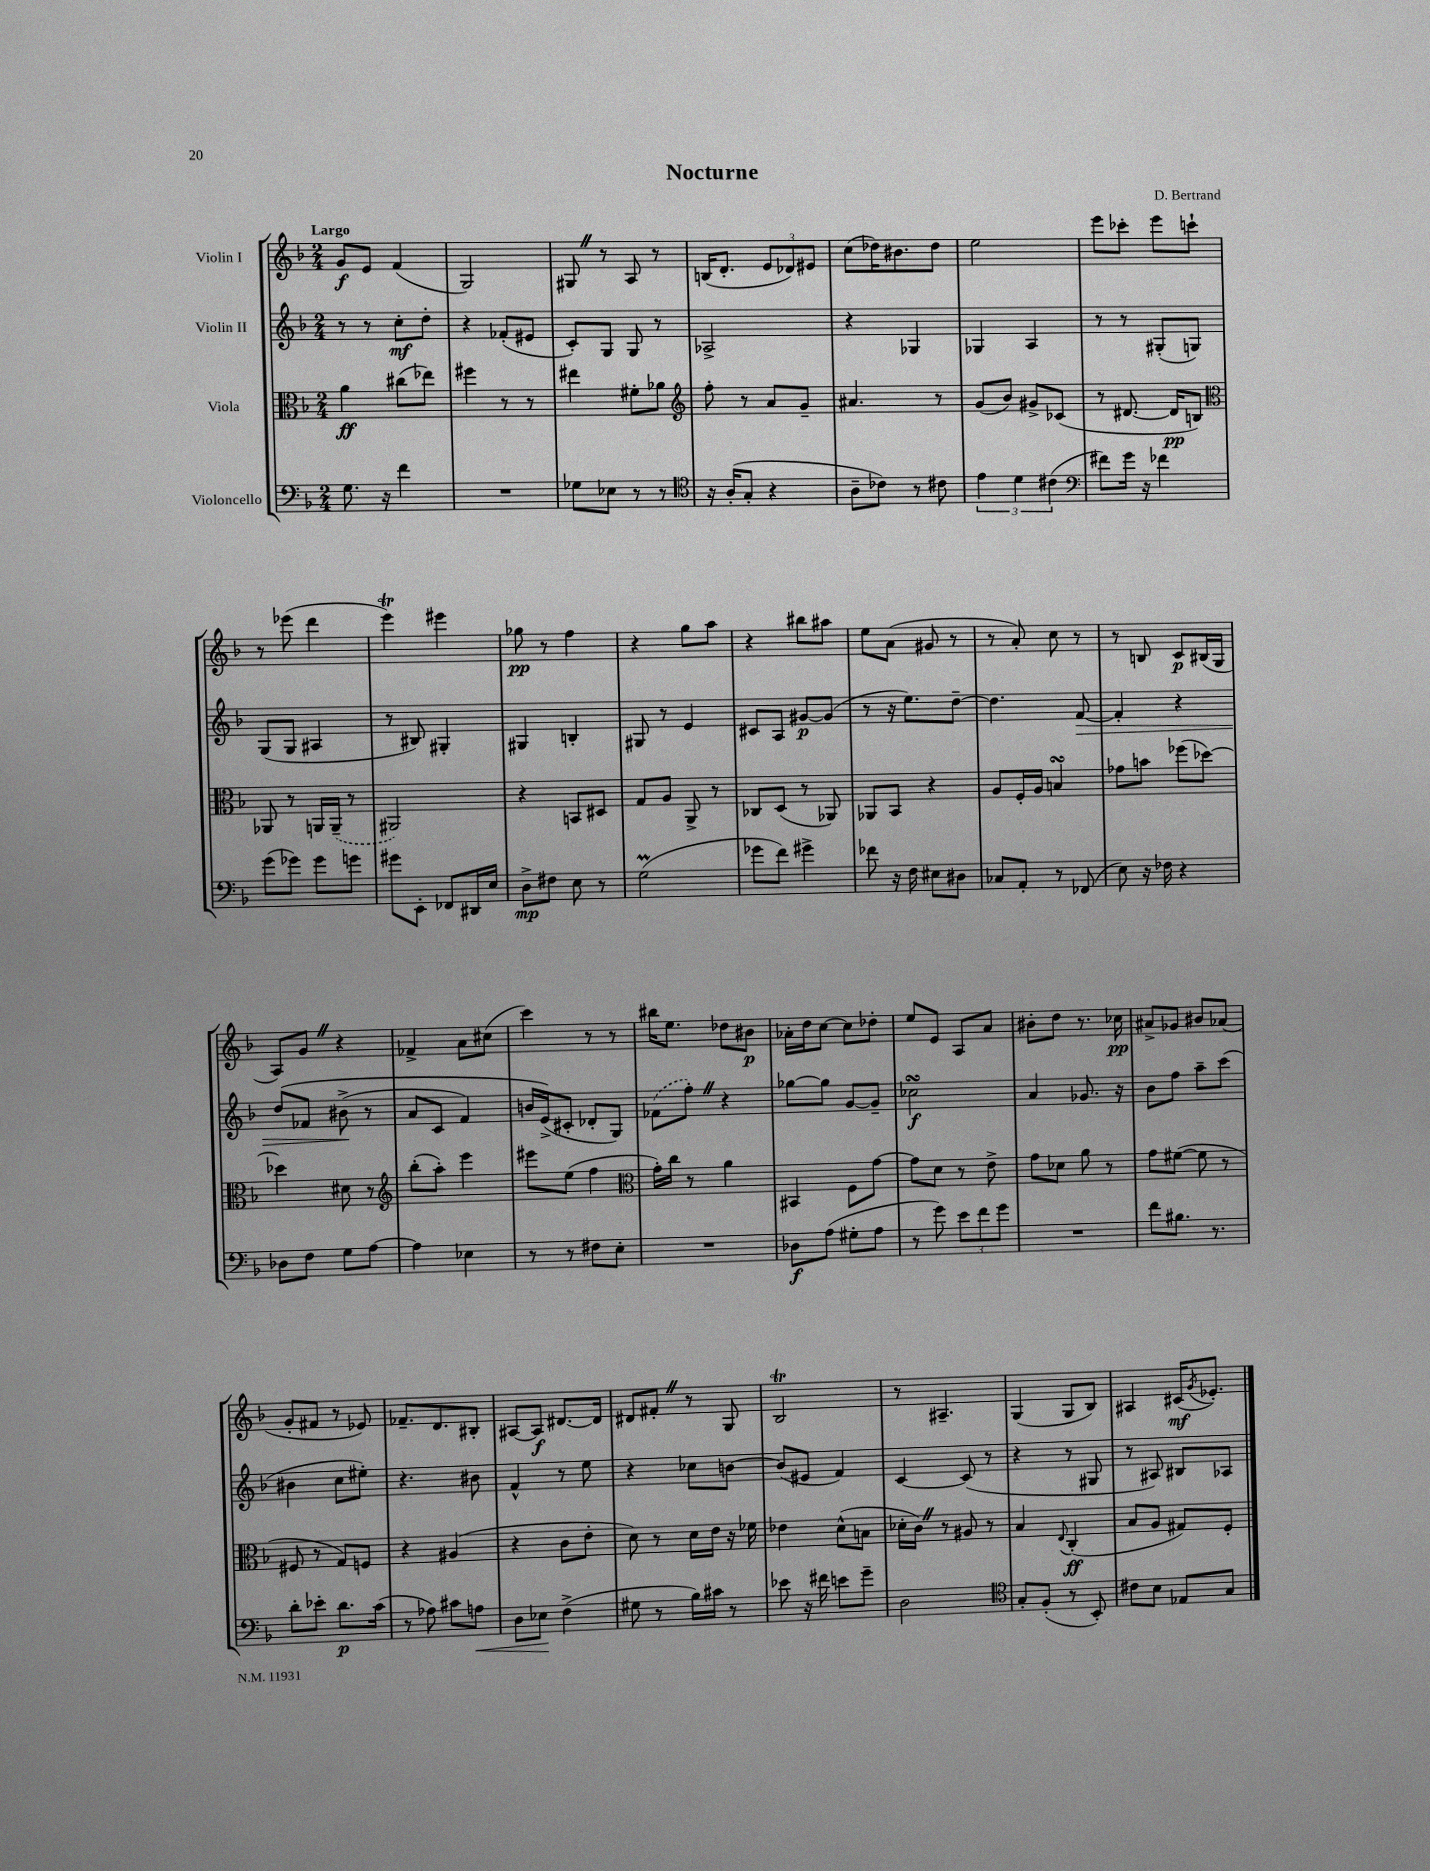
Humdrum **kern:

**kern	**kern	**kern	**kern
*staff4	*staff3	*staff2	*staff1
*clefF4	*clefC3	*clefG2	*clefG2
*k[b-]	*k[b-]	*k[b-]	*k[b-]
*M2/4	*M2/4	*M2/4	*M2/4
8.G\	4a\	8r	8g/L
.	.	8r	8e/J
16r	.	.	.
4f\	(8cc#\L	8cc'\L	(4f/
.	8ee-\J)	8dd'\J	.
=	=	=	=
2r	4ff#\	4r	2G/)
.	8r	(8f-'/L	.
.	8r	8e#/J	.
=	=	=	=
8G-\L	4ee#\	8c'/L)	8G#/
8E-\J	.	8G/J	8r
8r	8f#'\L	8G/	8A/
8r	8a-\J	8r	8r
=	=	=	=
*clefC4	*clefG2	*	*
16r	8ff'\	2A-^/	(16B/LK
(16A'/LK	.	.	8.d'/J
8G'/J	8r	.	.
4r	8a/L	.	12e/L
.	.	.	12d-/)
.	8g~/J	.	.
.	.	.	12e#/J
=	=	=	=
8A~\L	4.a#/	4r	(8cc\L
8c-\J)	.	.	16dd-\K)
.	.	.	8.b#\
8r	.	4G-/	.
8c#\	8r	.	8dd-\J
=	=	=	=
6e\	(8g/L	4G-/	2ee\
.	8b-/J)	.	.
6d\	.	.	.
.	8g#^/L	4A/	.
(6c#\	.	.	.
.	(8c-/J	.	.
=	=	=	=
*clefF4	*	*	*
8f#\L)	8r	8r	8eee\L
16g\Jk	[8.d#/	8r	8ccc-'\J
16r	.	.	.
4f-\	.	(8G#'/L	8eee\L
.	16d#/]LK	.	.
.	8B/J)	8G/J)	8ccc`\J
=	=	=	=
*	*clefC3	*	*
(8g\L	8AA-/	(8G/L	8r
8g-\J)	8r	8G/J	(8eee-\
8g-\L	16AA/LL	4A#/	4ddd\
.	(16AA~/JJ	.	.
8g\J	8r	.	.
=	=	=	=
8g#\L	2AA#/)	8r	4eee\)
8EE'\J	.	8B#/)	.
8FF-/L	.	4G#'/	4eee#\
16DD#/L	.	.	.
16E/JJ	.	.	.
=	=	=	=
8D^\L	4r	4G#/	8gg-\
8F#\J	.	.	8r
8E\	8BB/L	4B'/	4ff\
8r	8D#/J	.	.
=	=	=	=
(2G\	8G/L	8G#/	4r
.	8A/J	8r	.
.	8AA^/	4e/	8gg\L
.	8r	.	8aa\J
=	=	=	=
8g-\L	8C-/L	8c#/L	4r
8f\J)	(8D/J	8A/J	.
4g#^\	8r	[8g#/L	8bb#\L
.	8AA-/)	(8g#/]J	8aa#\J
=	=	=	=
8f-\	8AA-/L	8r	8ee\L
16r	8BB-/J	16r	(8a\J
16F\	.	8.ee\L)	.
8E#\L	4r	.	8g#/
8D#\J	.	[8dd~\J	8r
=	=	=	=
8C-/L	8A/L	4.dd\]	8r
8AA'/J	16F'/L	.	8a'/)
.	16A/JJ	.	.
8r	4B/	.	8cc\
(8FF-/	.	[8f/	8r
=	=	=	=
8E\)	8g-\L	4f'/]	8r
16r	8b\J	.	8B/
16F-\	.	.	.
4r	(8ff-\L	4r	8c/L
.	[8dd-\J)	.	(16B#/L
.	.	.	16G/JJ
=	=	=	=
8D-\L	4dd-\]	&(8dd/L	8A/L)
8F\J	.	8f-/J	8g/J
8G\L	8d#\	(8b#^\	4r
[8A\J	8r	8r	.
=	=	=	=
*	*clefG2	*	*
4A\]	(8bb-'\L	8a/L	4f-^/
.	8aa'\J)	8c/J	.
4E-\	4eee\	4f/)	8a\L
.	.	.	(8cc#\J
=	=	=	=
8r	8eee#\L	16b/LL	4ccc\)
.	.	(16e^/J&)	.
8r	(8ee\J	8c#'/J	.
8F#\L	4ff\	8d-'/L	8r
8E'\J	.	8G/J)	8r
=	=	=	=
*	*clefC3	*	*
2r	16g'\LL)	(8f-\L	16bb#\LK
.	16cc\JJ	.	8.ee\J
.	8r	8ff'\J)	.
.	4a\	4r	8dd-\L
.	.	.	8b#\J
=	=	=	=
8D-\L	4BB#/	[8gg-\L	16a-'\LL
.	.	.	16dd\J
(8A\J	.	8gg-\]J	[8cc\J
8G#'\L	8F\L	[8g/L	8cc\]L
8A\J	[8g\J	8g~/]J	8dd-'\J
=	=	=	=
8r	8g\]L	2cc-\	8ee/L
8g\)	8d\J	.	8e/J
12e\L	8r	.	8A/L
12f\	.	.	.
.	8e^\	.	8a/J
12g\J	.	.	.
=	=	=	=
2r	8g\L	4a/	8b#'\L
.	8d-\J	.	8dd\J
.	8a\	8.g-/	8.r
.	8r	.	.
.	.	16r	16cc-\
=	=	=	=
8f\L	8g\L	8b-\L	8a#^/L
8.B#\J	([8f#\J	8ff\J	8g-/J
.	8f#\]	8aa~\L	8b#/L
8.r	.	.	.
.	8r	(8ccc\J	(8a-/J
=	=	=	=
8d'\L	8F#/	4b#\	8g'/L
8e-'\J	8r	.	8f#/J
8.d\L	8G/L)	8cc\L	8r
.	8F/J	8ee#'\J)	8e-/)
(16c\Jk	.	.	.
=	=	=	=
8r	4r	4.r	8.f-~/L
8A-\)	.	.	.
.	.	.	8.d/
8c#\L	(4A#/	.	.
8A\J	.	8b#\	8B#'/J
=	=	=	=
8D\L	4r	4f^^/	[8A#/L
8E-\J	.	.	8A#/]J
(4F^\	8c\L	8r	[8.d#/L
.	8e'\J	8ee\	.
.	.	.	16d#/]Jk
=	=	=	=
8G#\	8d\)	4r	8d#/L
8r	8r	.	8f#'/J
16B-\LL)	16d\LL	8cc-\L	8r
16c#\JJ	16e\JJ	.	.
8r	16r	[8b\J	8G/
.	16f-\	.	.
=	=	=	=
8e-\	4e-\	(8b/]L	2B-/
16r	.	8e#/J	.
16f#\	.	.	.
8e\L	(8d^^\L	4f/)	.
8g~\J	8B\J	.	.
=	=	=	=
2D\	16d-'\LL	[4c/	8r
.	16c\JJ)	.	.
.	8r	.	4.A#~/
.	8A#/	(8c/]	.
.	8r	8r	.
=	=	=	=
*clefC4	*	*	*
8G'/L	4B-/	4r	(4G/
(8F'/J	.	.	.
.	8qqE/	.	.
8r	(4C'/	8r	8G/L
8BB-'/)	.	8G#/	8B-/J)
=	=	=	=
8c#\L	8B-/L	8r	4A#/
8B-\J	8A/J	8A#/)	.
8E-/L	8G#/L)	8B#/L	(16c#/LK
.	.	.	8qg/
.	.	.	8.e-'/J)
8G/J	8F'/J	8A-/J	.
==	==	==	==
*-	*-	*-	*-
